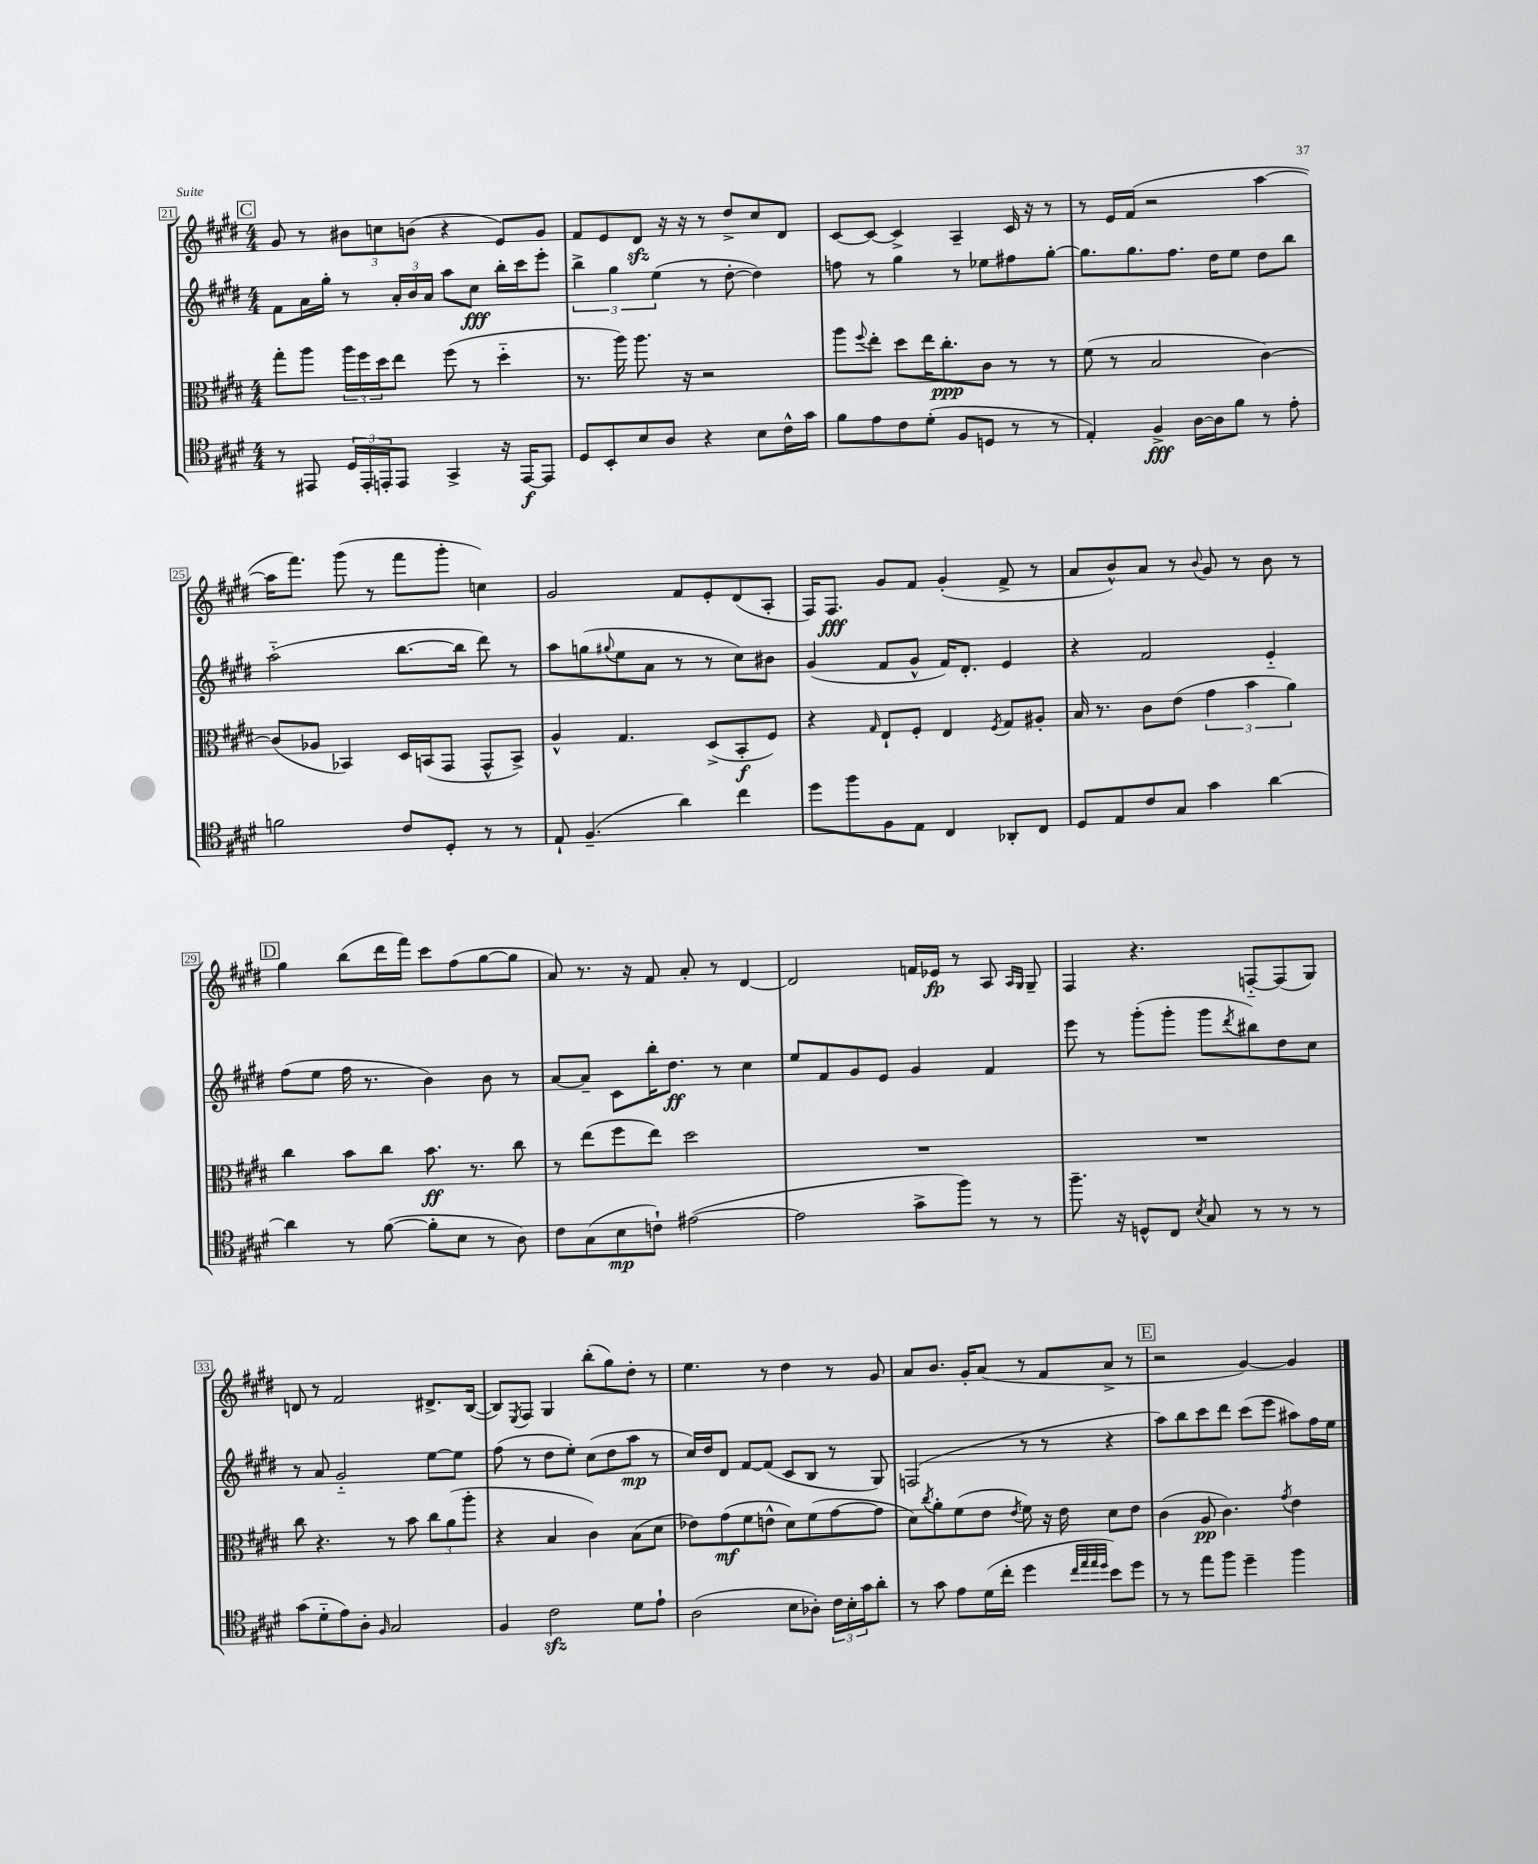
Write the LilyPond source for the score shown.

<<
\new StaffGroup <<
\new Staff = "s0" {
    \clef treble \key e \major \numericTimeSignature \time 4/4
    \mark \markup { \box "C" } gis'8 r8 \tuplet 3/2 { bis'8 c''8 b'8( } r4 e'8) gis'8 |
    fis'8 e'8 dis'8\sfz r16 r16 r8 dis''8-> cis''8 dis'8 |
    cis'8~ cis'8~ cis'4-> a4-- cis'16 r16 r8 |
    r8 e'16 fis'16( r2 a''4~ |
    a''16 fis'''8.) gis'''8( r8 fis'''8 gis'''8-. c''4) |
    gis'2 fis'8 e'8-. dis'8( a8-. |
    fis16) fis8.\fff gis'8 fis'8 gis'4-.( fis'8-> r8 |
    a'8 b'8-^) a'8 r8 \appoggiatura { b'8 } gis'8 r8 b'8 r8 |
    \mark \markup { \box "D" } gis''4 b''8( dis'''16 fis'''16) cis'''8 fis''8( gis''8~ gis''8 |
    a'8) r8. r16 fis'8 a'8-. r8 dis'4~ |
    dis'2 f'16 ees'16\fp r8 a8 \grace { a16 gis16 } gis8-- |
    fis4 r4. f8~-_ f8( gis8) |
    d'8 r8 fis'2 dis'8.-> b16~( |
    b8) \acciaccatura { e8 } fis8 gis4 b''8-.( gis''8) dis''8-. r8 |
    e''4. r8 dis''4 r8 gis'8 |
    a'8 b'8. gis'16-. a'8( r8 fis'8 a'8-> r8 |
    \mark \markup { \box "E" } r2 gis'4~) gis'4 \bar "|." |
}
\new Staff = "s1" {
    \clef treble \key e \major \numericTimeSignature \time 4/4
    \mark \markup { \box "C" } fis'8 a'16 gis''16-. r8 \tuplet 3/2 { a'16-. b'16 a'16 } a''8 cis''8\fff b''16-. cis'''16 e'''8-. |
    \tuplet 3/2 { b''4-> gis''4 e''4( } r8 dis''8~-. dis''4) |
    f''8 r8 gis''4 r8 ees''8 fis''8 gis''8~-. |
    gis''8. gis''8. fis''8. dis''16 e''8 dis''8 b''8 |
    a''2-_( b''8.~ b''16 dis'''8) r8 |
    a''8 g''8( \appoggiatura { gis''8 } e''8 a'8 r8 r8 cis''8) bis'8 |
    gis'4( fis'8 gis'8-^ fis'16) dis'8.-. e'4 |
    r4 fis'2 e'4-_ |
    \mark \markup { \box "D" } fis''8( e''8 fis''16 r8. b'4) b'8 r8 |
    a'8~ a'8-- cis'8 b''16-. dis''8.\ff r8 cis''4 |
    e''8 fis'8 gis'8 e'8 gis'4 fis'4 |
    e'''8 r8 gis'''8-.( gis'''8-. gis'''8 \acciaccatura { dis'''8 } bis''8) dis''8 cis''8 |
    r8 a'8 gis'2-_ e''8~ e''8 |
    fis''8( r8 dis''8 e''8-.) cis''8( dis''8 a''8\mp r8 |
    cis''16) dis''16 dis'8 fis'8~ fis'8( cis'8 b8 r8 gis8) |
    f2( r8 r8 r4 |
    \mark \markup { \box "E" } a''8) b''8 cis'''8 dis'''8 cis'''8( e'''8 ais''8) fis''16 e''16 \bar "|." |
}
\new Staff = "s2" {
    \clef alto \key e \major \numericTimeSignature \time 4/4
    \mark \markup { \box "C" } gis''8-. a''8 \tuplet 3/2 { a''16 fis''16 dis''16 } e''8 fis''8( r8 dis''4-_ |
    r8. a''16) a''8. r16 r2 |
    a''8 \appoggiatura { fis''8 } e''8-. dis''8 e''16 cis''8.-.\ppp cis'8 r8 r8 |
    fis'8( r8 b2 cis'4~) |
    cis'8( aes8 bes,4) dis16 b,16( gis,8 gis,8-^ b,8->) |
    a4-^ gis4. dis8->( b,8-.\f fis8) |
    r4 \grace { gis16 } e8-! fis8-. e4 \acciaccatura { fis8 } gis8 ais8-. |
    b16 r8. cis'8 e'8( \tuplet 3/2 { gis'4 b'4 a'4) } |
    \mark \markup { \box "D" } cis''4 b'8 cis''8 b'8.\ff r8. cis''8 |
    r8 e''8( fis''8 e''8) dis''2 |
    R1 |
    R1 |
    cis''8 r4. r8 b'8 \tuplet 3/2 { cis''8 a'8( a''8-. } |
    r4 b4 cis'4) b8( dis'8 |
    ees'8) gis'8\mf( fis'8 e'8-^ dis'8) fis'8( gis'8~ gis'8 |
    dis'8) \acciaccatura { cis''8 } a'8-. fis'8( e'8 \acciaccatura { e'8 } fis'8) r16 e'16 dis'8 e'8 |
    \mark \markup { \box "E" } cis'4( a8\pp cis'4.) \acciaccatura { gis'8 } e'4 \bar "|." |
}
\new Staff = "s3" {
    \clef tenor \key e \major \numericTimeSignature \time 4/4
    \mark \markup { \box "C" } r8 eis,8 \tuplet 3/2 { dis16 eis,16-. e,16-. } e,8 gis,4-> r16 e,16~\f e,8 |
    dis8 b,8-. b8 a8 r4 b8 cis'16-^ gis'16 |
    fis'8 e'8 cis'8 dis'8-.( fis8 d8 r8 r8 |
    e4-.) fis4->\fff a16~ a16 fis'8 r8 e'8-. |
    f'2 cis'8 dis8-. r8 r8 |
    e8-! fis4.--( a'4) cis''4 |
    dis''8 fis''8 fis8 e8 cis4 aes,8-. cis8 |
    dis8 e8 cis'8 gis8 gis'4 a'4~ |
    \mark \markup { \box "D" } a'4 r8 fis'8~( fis'8-. b8 r8 a8) |
    cis'8 gis8( b8\mp c'8-!) eis'2~( |
    eis'2 gis'8-> fis''8) r8 r8 |
    fis''8.-- r16 d8-^ cis8 \acciaccatura { b8 } gis8 r8 r8 r8 |
    gis'8( dis'8-_ e'8) a8-. \grace { fis16 } gis2 |
    fis4 cis'2\sfz dis'8 e'8-! |
    a2( b8 aes8-.) \tuplet 3/2 { cis'16 b16-. gis'16 } a'8-. |
    r8 gis'8 e'8 dis'16( cis''16-. dis''4 \grace { cis''32 e''32 e''32 dis''32 } b'8) dis''8 |
    \mark \markup { \box "E" } r8 r8 e''8 fis''8 dis''4-- fis''4 \bar "|." |
}
>>
>>
\layout { \context { \Score currentBarNumber = #21 \override BarNumber.stencil = #(make-stencil-boxer 0.1 0.3 ly:text-interface::print) } }
